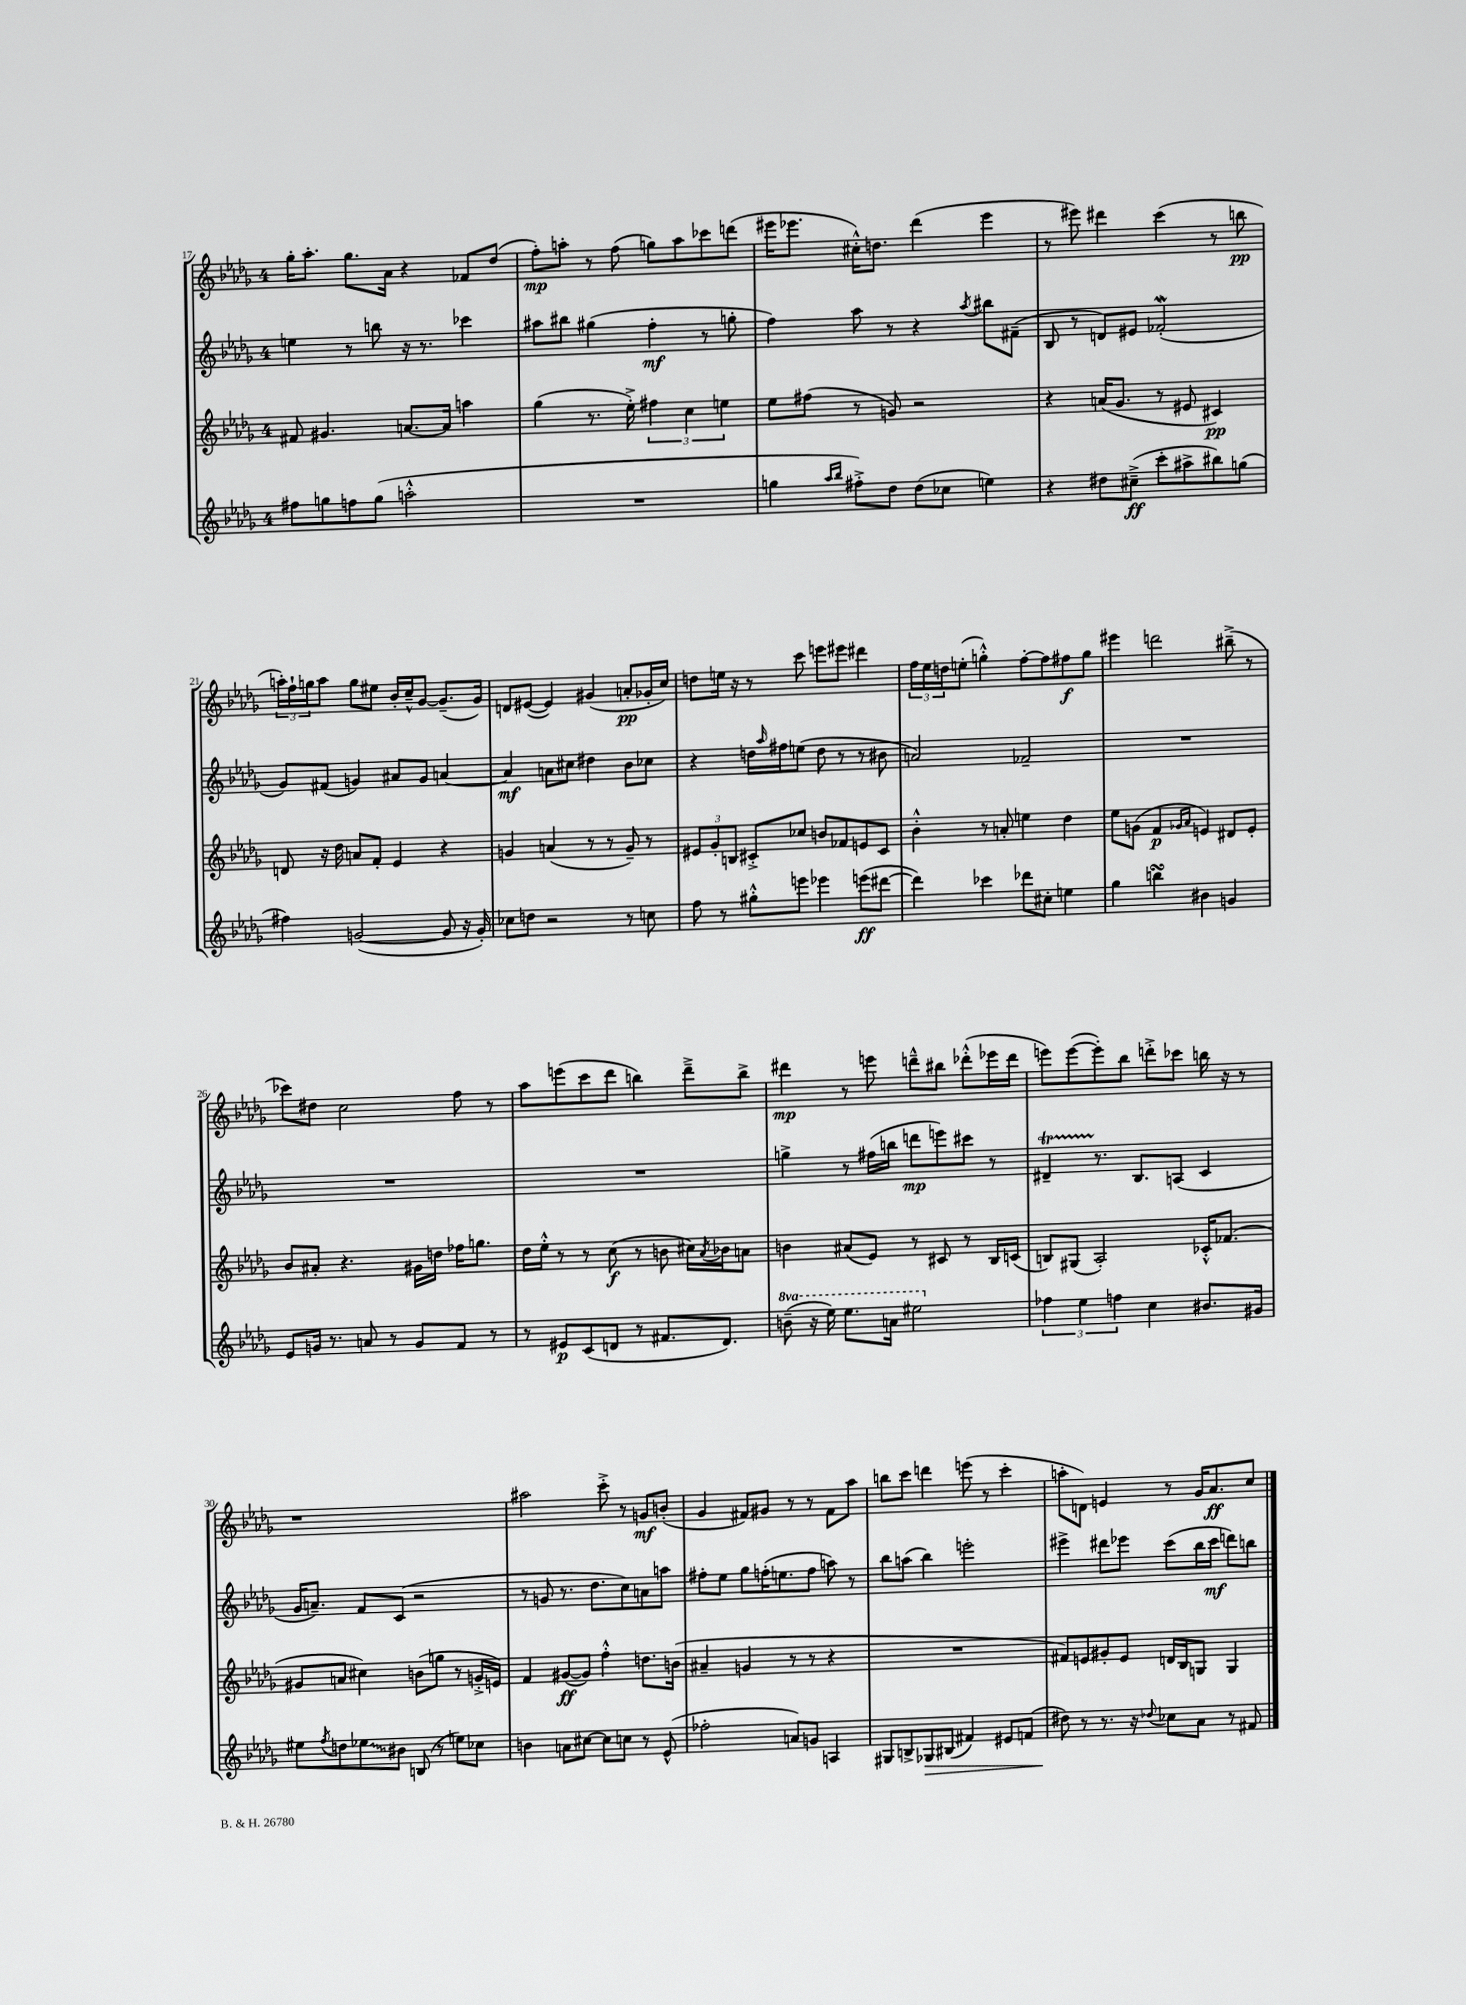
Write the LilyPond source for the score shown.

<<
\new StaffGroup <<
\new Staff = "s0" {
    \clef treble \key des \major \once \override Staff.TimeSignature.style = #'single-digit \time 4/4
    ges''16-. aes''8.-. ges''8. aes'16 r4 fes'8 des''8( |
    f''8-.\mp) a''8-. r8 f''8( g''8) a''8 ces'''8 d'''8( |
    eis'''16 ees'''8. cis''16-.-^) d''8. des'''4( ees'''4 |
    r8 eis'''8) dis'''4 c'''4( r8 b''8\pp |
    \tuplet 3/2 { a''16-.) f''16-! g''16 } a''8 g''8 eis''8 bes'16-. c''16---^ ges'8~ ges'8.--( ges'16) |
    d'8 eis'8~( eis'4) gis'4( a'8-.\pp ges'16-. c''16) |
    d''8 e''16 r16 r8 c'''8 e'''8 eis'''8 dis'''4 |
    \tuplet 3/2 { f''16 ees''16 d''16 } e''8-.( g''4-.-^) f''8~-. f''8 fis''8\f g''8 |
    eis'''4 d'''2 bis''8--->( r8 |
    ces'''8) dis''8 c''2 f''8 r8 |
    aes''8 e'''8( c'''8 des'''8 b''4) des'''8---> b''8-> |
    dis'''4\mp r8 e'''8 d'''8---^ bis''8 des'''8-.-^( ees'''16 des'''16 |
    e'''8) e'''8~( e'''8-.) bes''8 d'''8-.-> ces'''8 b''16 r16 r8 |
    r1 |
    ais''2 c'''8-.-> r8 g'8\mf b'8-.( |
    ges'4 fis'8) gis'8 r8 r8 fis'8 aes''8 |
    b''8 c'''8 d'''4 e'''8( r8 c'''4-. |
    a''8-. d'8) e'4 r8 ges'16 aes'8.\ff c''8 \bar "|." |
}
\new Staff = "s1" {
    \clef treble \key des \major \once \override Staff.TimeSignature.style = #'single-digit \time 4/4
    e''4 r8 b''8 r16 r8. ces'''4 |
    ais''8 bis''8 gis''4( f''4-.\mf r8 g''8-. |
    f''4) aes''8 r8 r4 \acciaccatura { aes''8 } bis''8 fis'8--( |
    bes8 r8 d'8) eis'8 fes'2-.\mordent( |
    ges'8) fis'8( g'4) ais'8 g'8 a'4~ |
    a'4\mf a'8 cis''8 dis''4 bes'8 ces''8 |
    r4 d''16 \grace { aes''16 } fis''16 e''8( d''8 r8 r8 bis'8 |
    a'2) fes'2-- |
    R1 |
    R1 |
    R1 |
    g''4-> r8 fis''16( b''16 d'''8\mp e'''8) cis'''8 r8 |
    dis'4--\startTrillSpan r8.\stopTrillSpan bes8. a8( c'4 |
    ges'16 a'8.--) f'8 c'8( r2 |
    r8 g'8 r8. des''8. c''8) a'8 a''8 |
    fis''8-. ees''8 ges''8 f''16-.( e''8. f''8 a''8) r8 |
    bes''8 a''8( bes''4) e'''2-. |
    eis'''4-> dis'''8 ees'''8 c'''8( bes''16 c'''16\mf d'''8) b''8 \bar "|." |
}
\new Staff = "s2" {
    \clef treble \key des \major \once \override Staff.TimeSignature.style = #'single-digit \time 4/4
    fis'8 gis'4. a'8.~ a'16 a''4 |
    ges''4( r8. ees''16-.->) \tuplet 3/2 { fis''4 c''4 e''4 } |
    ees''8 fis''8( r8 g'8) r2 |
    r4 a'16( ges'8. r8 eis'8 cis'4\pp) |
    d'8 r16 des''16 a'8 f'8-. ees'4 r4 |
    g'4 a'4( r8 r8 g'8--) r8 |
    \tuplet 3/2 { eis'8 ges'8-. b8 } cis'8-.-> ces''8 b'8 fes'8 e'8 cis'8 |
    bes'4-.-^ r8 a'8-. e''4 des''4 |
    ees''8 g'8( f'4\p \grace { ges'16 aes'16 } e'4) dis'8 e'8-. |
    bes'8 ais'8-. r4. gis'16 d''16 fes''16 g''8. |
    des''16 ees''16-.-^ r8 r8 c''8\f( r8 b'8 cis''16) \acciaccatura { aes'8 } bes'16 a'8 |
    b'4 ais'8( ees'8) r8 cis'8 r8 bes16 c'16( |
    b8) gis8( aes2-.) ces'16-.-^ fes'8.( |
    gis'8 a'8 cis''4) b'8( g''8 r8 g'16-.-> e'16) |
    f'4 gis'8~\ff( gis'8) f''4-.-^ d''8. b'16( |
    ais'4-- g'4 r8 r8 r4 |
    R1 |
    fis'8) e'8 gis'8-. e'8 d'16 bes16 g8 g4 \bar "|." |
}
\new Staff = "s3" {
    \clef treble \key des \major \once \override Staff.TimeSignature.style = #'single-digit \time 4/4 \set Staff.ottavationMarkups = #ottavation-simple-ordinals
    fis''8 g''8 f''8 g''8( a''2-.-^ |
    R1 |
    g''4 \grace { aes''16 bes''16 } fis''8-.->) des''8 des''8( ces''8 e''4) |
    r4 dis''8 cis''8--->\ff( c'''8-. ais''8-> bis''8) g''8( |
    fis''4) g'2~( g'8 r16 g'16-.) |
    ces''8 d''8 r2 r8 c''8 |
    f''8 r8 gis''8-.-^ e'''8 ees'''4 e'''8\ff( dis'''8~ |
    dis'''4) ces'''4 des'''8 cis''8-. e''4 |
    ges''4 b''4\turn bis'4 g'4 |
    ees'8 g'16 r8. a'8 r8 g'8 f'8 r8 |
    r8 eis'8\p c'8( d'8 r8 fis'8. d'8.) |
    \ottava #1 b''8--( r16 ees'''16) ees'''8. a''16 eis'''2 \ottava #0 |
    \tuplet 3/2 { fes''4 ees''4 f''4 } c''4 bis'8. gis'16 |
    eis''8 \acciaccatura { f''8 } d''8 \once \override Glissando.style = #'zigzag ees''8\glissando bis'8 b8( r8 e''8) ces''8 |
    b'4 a'8 cis''8~ cis''8 c''8 r8 ees'8-^( |
    fes''2-. a'8) g'8 a4 |
    gis8 b8-> ges8\> bis8( fis'4) eis'8 f'8( |
    dis''8\!) r8 r8. r16 \appoggiatura { des''8 } ces''8 aes'8 r8 fis'8 \bar "|." |
}
>>
>>
\layout { \context { \Score currentBarNumber = #17 } }
